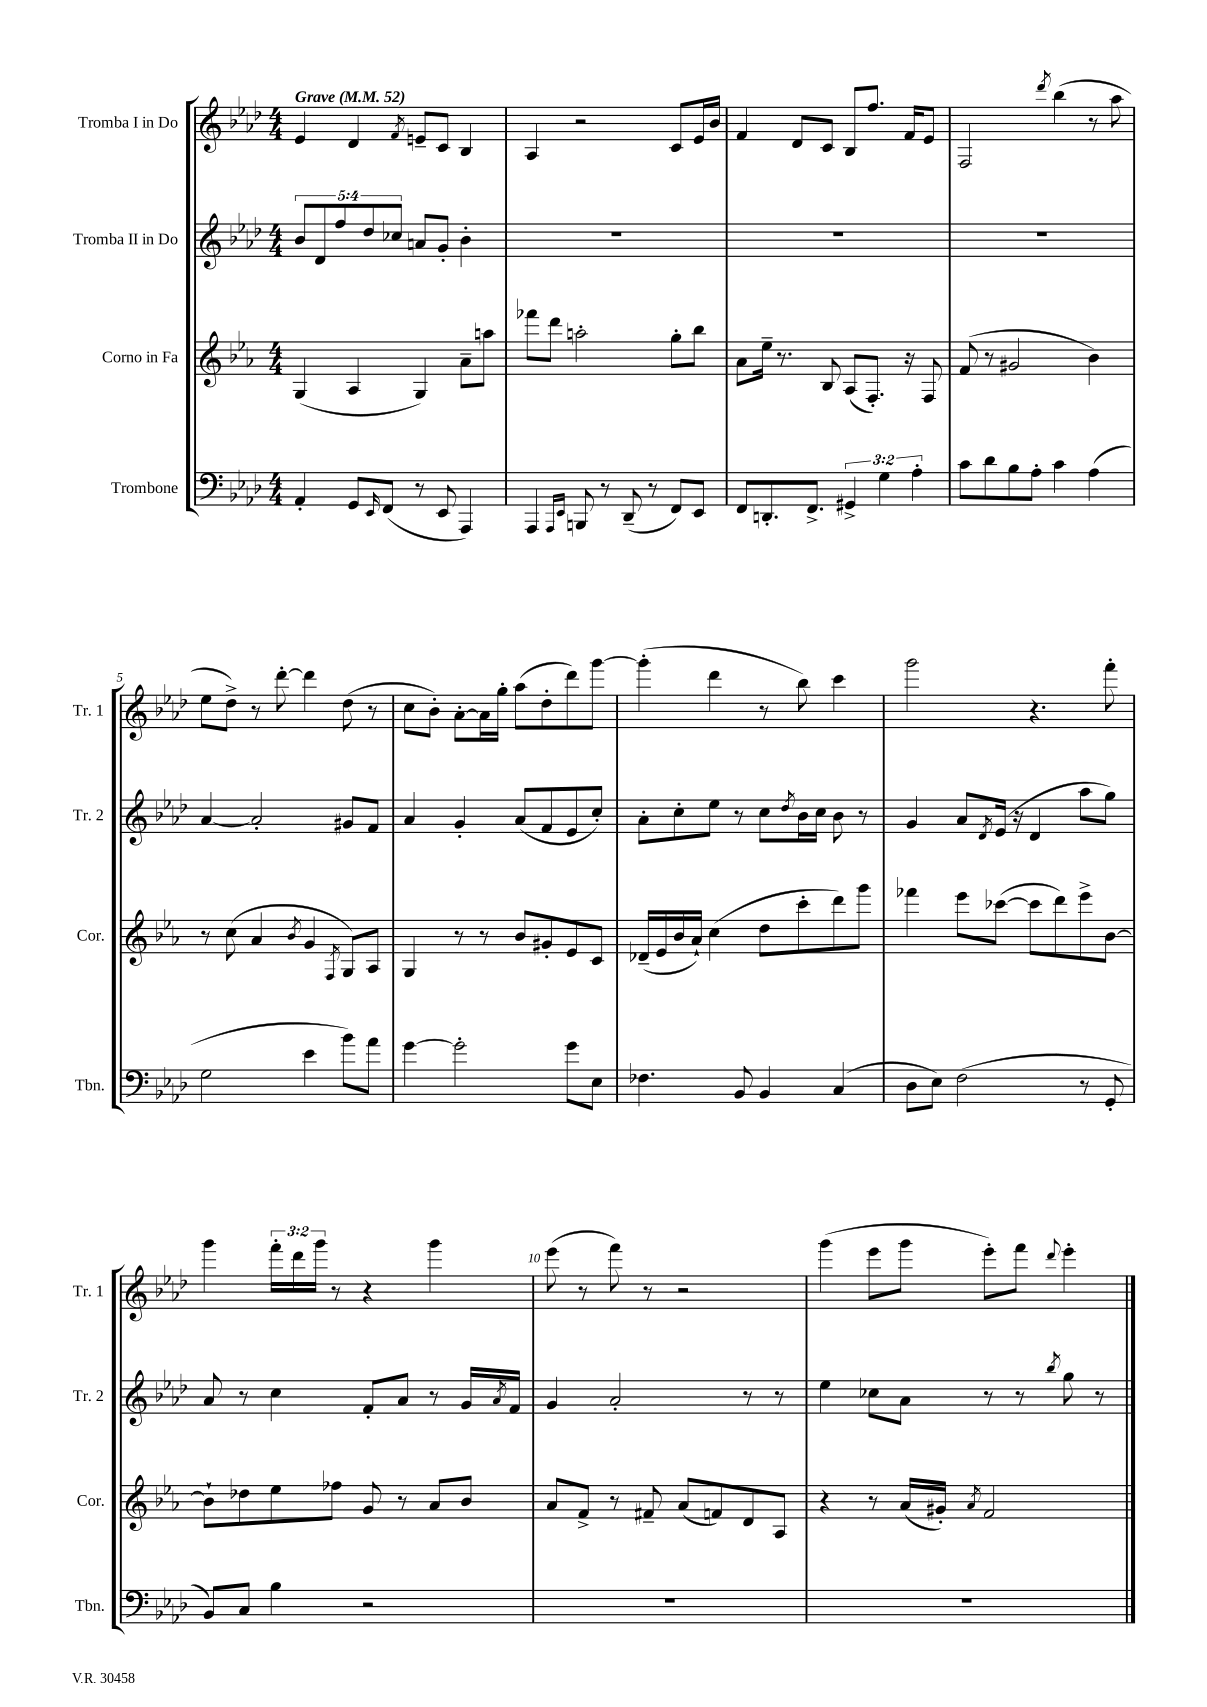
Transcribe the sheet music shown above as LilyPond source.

<<
\new StaffGroup <<
\new Staff = "s0" \with { instrumentName = "Tromba I in Do" shortInstrumentName = "Tr. 1" } {
    \clef treble \key aes \major \numericTimeSignature \time 4/4 \override Staff.TupletNumber.text = #tuplet-number::calc-fraction-text \tempo "Grave" 4 = 52
    ees'4 des'4 \acciaccatura { f'8 } e'8-- c'8 bes4 |
    aes4 r2 c'8 ees'16 bes'16 |
    f'4 des'8 c'8 bes8 f''8. f'16 ees'8 |
    f2 \acciaccatura { des'''8 } bes''4( r8 aes''8 |
    ees''8 des''8->) r8 des'''8~-. des'''4 des''8( r8 |
    c''8 bes'8-.) aes'8~-. aes'16 g''16-. aes''8( des''8-. des'''8) g'''8~ |
    g'''4-.( des'''4 r8 bes''8) c'''4 |
    g'''2 r4. f'''8-. |
    g'''4 \tuplet 3/2 { f'''16-. des'''16 g'''16 } r8 r4 g'''4 |
    ees'''8( r8 f'''8) r8 r2 |
    g'''4( ees'''8 g'''8 ees'''8-.) f'''8 \appoggiatura { des'''8 } ees'''4-. \bar "|." |
}
\new Staff = "s1" \with { instrumentName = "Tromba II in Do" shortInstrumentName = "Tr. 2" } {
    \clef treble \key aes \major \numericTimeSignature \time 4/4 \override Staff.TupletNumber.text = #tuplet-number::calc-fraction-text
    \tuplet 5/4 { bes'8 des'8 f''8 des''8 ces''8 } a'8 g'8-. bes'4-. |
    R1 |
    R1 |
    R1 |
    aes'4~ aes'2-. gis'8 f'8 |
    aes'4 g'4-. aes'8( f'8 ees'8 c''8-.) |
    aes'8-. c''8-. ees''8 r8 c''8 \acciaccatura { des''8 } bes'16 c''16 bes'8 r8 |
    g'4 aes'8 \acciaccatura { des'8 } ees'16( r16 des'4 aes''8 g''8) |
    aes'8 r8 c''4 f'8-. aes'8 r8 g'16 \acciaccatura { aes'8 } f'16 |
    g'4 aes'2-. r8 r8 |
    ees''4 ces''8 aes'8 r8 r8 \acciaccatura { bes''8 } g''8 r8 \bar "|." |
}
\new Staff = "s2" \with { instrumentName = "Corno in Fa" shortInstrumentName = "Cor." } {
    \clef treble \key ees \major \numericTimeSignature \time 4/4
    g4( aes4 g4) aes'8-- a''8 |
    fes'''8 d'''8 a''2-. g''8-. bes''8 |
    aes'8 ees''16-- r8. bes8 aes8( f8.-.) r16 f8 |
    f'8( r8 gis'2 bes'4) |
    r8 c''8( aes'4 \acciaccatura { bes'8 } g'4 \acciaccatura { f8 } g8) aes8 |
    g4 r8 r8 bes'8 gis'8-. ees'8 c'8 |
    des'16--( ees'16 bes'16 aes'16-!) c''4( d''8 c'''8-. d'''8) g'''8 |
    fes'''4 ees'''8 ces'''8~( ces'''8 d'''8) ees'''8-> bes'8~ |
    bes'8-! des''8 ees''8 fes''8 g'8 r8 aes'8 bes'8 |
    aes'8 f'8-> r8 fis'8-- aes'8( f'8) d'8 aes8 |
    r4 r8 aes'16( gis'16-.) \acciaccatura { aes'8 } f'2 \bar "|." |
}
\new Staff = "s3" \with { instrumentName = "Trombone" shortInstrumentName = "Tbn." } {
    \clef bass \key aes \major \numericTimeSignature \time 4/4 \override Staff.TupletNumber.text = #tuplet-number::calc-fraction-text
    aes,4-. g,8 \grace { ees,16 } f,8( r8 ees,8 aes,,4) |
    aes,,4 \grace { aes,,16 ees,16 } b,,8 r8 des,8--( r8 f,8) ees,8 |
    f,8 d,8.-. f,8.-> \tuplet 3/2 { gis,4-> g4 aes4-. } |
    c'8 des'8 bes8 aes8-. c'4 aes4( |
    g2 ees'4 bes'8) aes'8 |
    g'4~ g'2-. g'8 ees8 |
    fes4. bes,8 bes,4 c4( |
    des8 ees8) f2( r8 g,8-. |
    bes,8) c8 bes4 r2 |
    R1 |
    R1 \bar "|." |
}
>>
>>
\layout { \context { \Score \override BarNumber.break-visibility = ##(#f #t #t) barNumberVisibility = #(every-nth-bar-number-visible 5) } }
